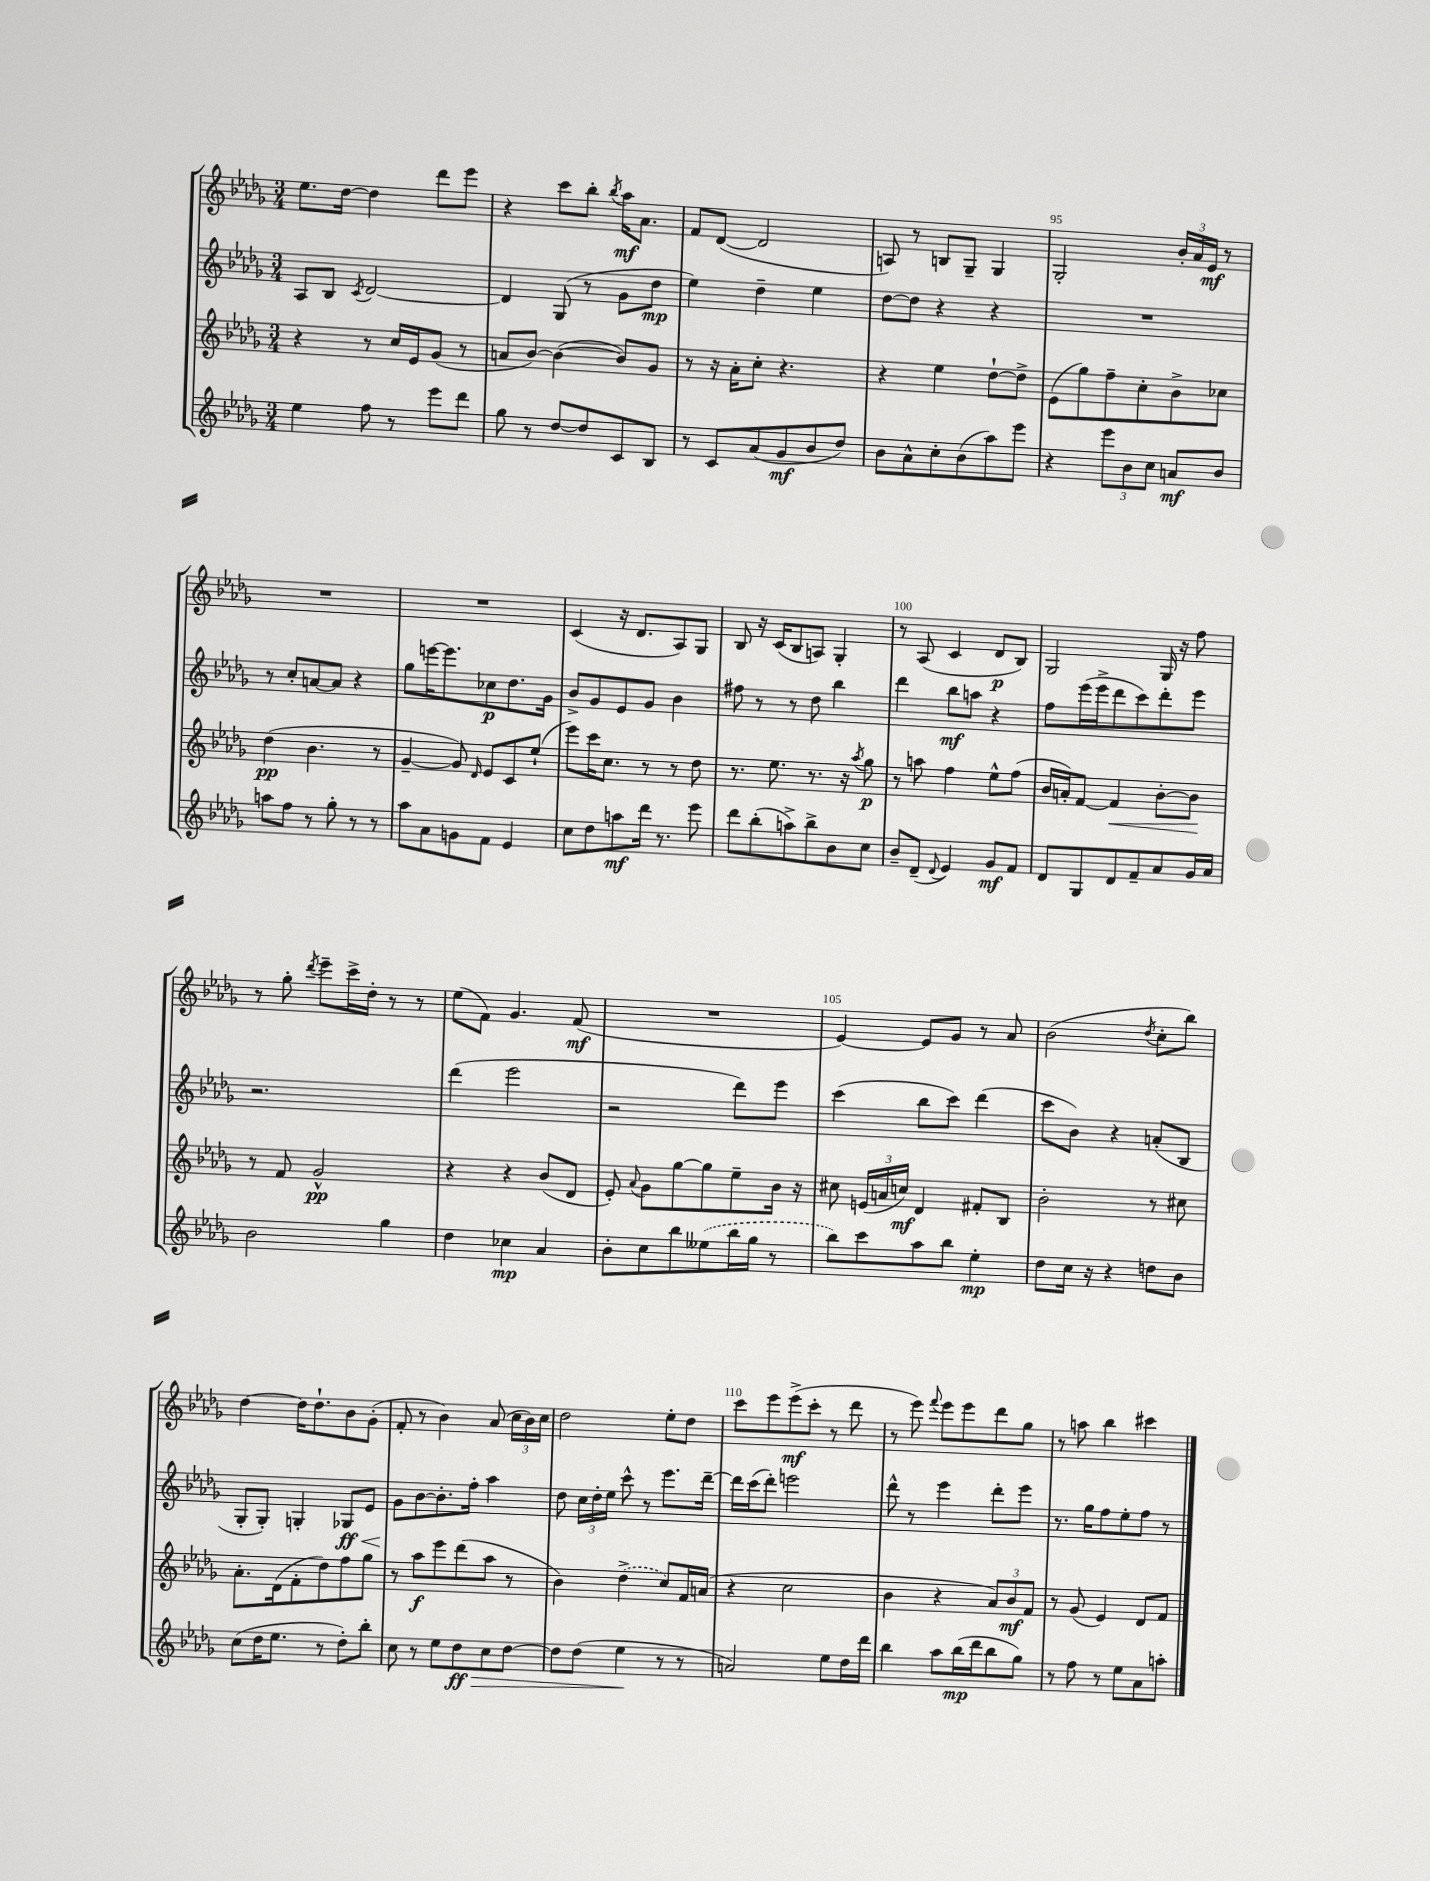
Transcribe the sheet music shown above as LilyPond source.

<<
\new StaffGroup <<
\new Staff = "s0" {
    \clef treble \key des \major \numericTimeSignature \time 3/4
    \autoBeamOff ees''8.[ des''16]~ des''4 des'''8[ ees'''8] |
    r4 c'''8[ bes''8]-. \acciaccatura { bes''8 } aes''16[\mf aes'8.] |
    f'8[ des'8]~( des'2 |
    a8) r8 b8[ ges8]-- ges4 |
    ges2-. \tuplet 3/2 { bes'16[-. aes'16 ees'16]\mf } r8 |
    R2. |
    R2. |
    c'4( r16 des'8.[ aes8) ges8] |
    bes8 r16 c'16[( bes8 a8]) ges4-. |
    r8 aes8( c'4 des'8[\p bes8]) |
    ges2 ges16 r16 f''8 |
    r8 ges''8-. \acciaccatura { des'''8 } ees'''8[-- c'''16-> des''16]-. r8 r8 |
    ees''8[( f'8]) ges'4. f'8\mf( |
    R2. |
    ees'4~) ees'8[ ges'8] r8 aes'8 |
    bes'2( \acciaccatura { des''8 } c''8[-. bes''8]) |
    des''4~ des''16[ des''8.-! bes'8 ges'8]-.( |
    f'8-. r8 bes'4) aes'8( \tuplet 3/2 { c''16[ bes'16) c''16] } |
    des''2 ees''8[-. des''8] |
    c'''8[ ees'''8 ees'''8->\mf( c'''8]-. r8 des'''8 |
    r8 ees'''8) \appoggiatura { f'''8 } ees'''8[ ees'''8 des'''8 ges''8] |
    r8 a''8 bes''4 cis'''4 \bar "|." |
}
\new Staff = "s1" {
    \clef treble \key des \major \numericTimeSignature \time 3/4
    \autoBeamOff aes8[ bes8] \acciaccatura { c'8 } des'2~ |
    des'4 ges8( r8 ges'8[ des''8]\mp |
    ees''4) des''4-- ees''4 |
    des''8[~ des''8] r4 r4 |
    R2. |
    r8 c''8[-. a'8~ a'8] r4 |
    ges''8[ e'''16~ e'''8. ces''8\p des''8. ges'16] |
    bes'8[-> ges'8 ees'8 ges'8] bes'4 |
    fis''8 r8 r8 des''8 bes''4 |
    des'''4 bes''8[\mf a''8] r4 |
    f''8[ ees'''16( ees'''16-> des'''8 c'''8) des'''8-. ees'''8] |
    r2. |
    des'''4( ees'''2 |
    r2 des'''8[) ees'''8] |
    c'''4( bes''8[ c'''8]) des'''4( |
    c'''8[ bes'8]) r4 a'8[-.( bes8] |
    ges8[-. ges8]-.) g4-. ges8[\ff\< ees'8] |
    ges'8[\! bes'8~ bes'8.-. f''16]-. aes''4 |
    des''8 \tuplet 3/2 { c''16[ des''16-. ees''16] } c'''8-^ r8 ees'''8.[ des'''16]~-- |
    des'''16[ c'''16( des'''8]-.) e'''2 |
    des'''8-^ r8 ees'''4 des'''8[-. ees'''8] |
    r8. ges''16[ f''8 ees''8-. f''8] r8 \bar "|." |
}
\new Staff = "s2" {
    \clef treble \key des \major \numericTimeSignature \time 3/4
    \autoBeamOff r4 r8 c''16[ ees'16 ges'8]( r8 |
    a'8[ bes'8]~) bes'4~( bes'8[) ges'8] |
    r8 r16 aes'16[-. c''8]-. r4. |
    r4 ees''4 des''8[~-! des''8]-> |
    ees'8[( ges''8) f''8-- c''8-. bes'8-> ces''8] |
    des''4\pp( bes'4. r8 |
    ges'4~-- ges'8) \grace { des'16 } ees'8[ c'8 ees''8]-!( |
    ees'''8[) c'''16 c''8.] r8 r8 des''8 |
    r8. ees''8. r8. r16 \acciaccatura { aes''8 } ges''8\p |
    r8 a''8 f''4 ees''8[-^ f''8]( |
    bes'16[ a'16-.) f'8]~ f'4\< bes'8[~-. bes'8]\! |
    r8 f'8 ges'2-^\pp |
    r4 r4 bes'8[( des'8] |
    ees'8-.) \appoggiatura { aes'8 } ges'8[ ges''8~ ges''8 ees''8-- bes'16] r16 |
    cis''8 \tuplet 3/2 { e'16[( a'16 c''16]\mf) } des'4 fis'8[-. bes8] |
    bes'2-. r8 cis''8 |
    aes'8.[-. des'16( f'8-. des''8) f''8 ges''8] |
    r8 aes''8[\f ees'''8 des'''8( aes''8] r8 |
    bes'4) \once \slurDashed des''4->( c''8[) f'16 a'16]( |
    r4 c''2 |
    bes'4 r4 \tuplet 3/2 { aes'8[) bes'8\mf f'8] } |
    r8 ges'8( ees'4) des'8[ f'8] \bar "|." |
}
\new Staff = "s3" {
    \clef treble \key des \major \numericTimeSignature \time 3/4
    \autoBeamOff ees''4 f''8 r8 ees'''8[ des'''8] |
    ges''8 r8 des''8[~ des''8 c'8 bes8] |
    r8 c'8[ aes'8( ges'8\mf bes'8 des''8]) |
    bes'8[ aes'8-^ c''8-. bes'8( aes''8) ees'''8] |
    r4 \tuplet 3/2 { ees'''8[ bes'8 c''8] } a'8[\mf bes'8] |
    a''8[ f''8] r8 ges''8-. r8 r8 |
    aes''8[ aes'8 g'8 f'8] ees'4 |
    c''8[ des''8 a''8\mf des'''16] r8. ees'''8 |
    des'''8[ bes''8-.( a''8->) bes''8-> bes'8 c''8] |
    bes'8[-- des'8]--( \appoggiatura { des'8 } ees'4) ges'8[\mf f'8] |
    des'8[ ges8 des'8 f'8-- aes'8 ges'16 aes'16] |
    bes'2 ges''4 |
    des''4 ces''4\mp aes'4 |
    bes'8[-. c''8 bes''8 \once \slurDashed eeses''8( bes''16 ges''16] r8 |
    bes''8[) c'''8 aes''8 bes''8] ees''4-.\mp |
    des''8[ c''16] r16 r4 d''8[ bes'8] |
    c''8[( des''16 ees''8.] r8 des''8[-.) bes''8]-. |
    c''8 r8 ees''8[ des''8\ff\> c''8 des''8]~ |
    des''8[ des''8]( ees''4\! r8 r8 |
    a'2) ees''8[ des''16 des'''16] |
    bes''4 aes''8[ bes''16\mp( des'''16 bes''8 ges''8]) |
    r8 f''8 r8 ees''8[ aes'8 a''8]-. \bar "|." |
}
>>
>>
\layout { \context { \Score currentBarNumber = #91 \override BarNumber.break-visibility = ##(#f #t #t) barNumberVisibility = #(every-nth-bar-number-visible 5) } }
